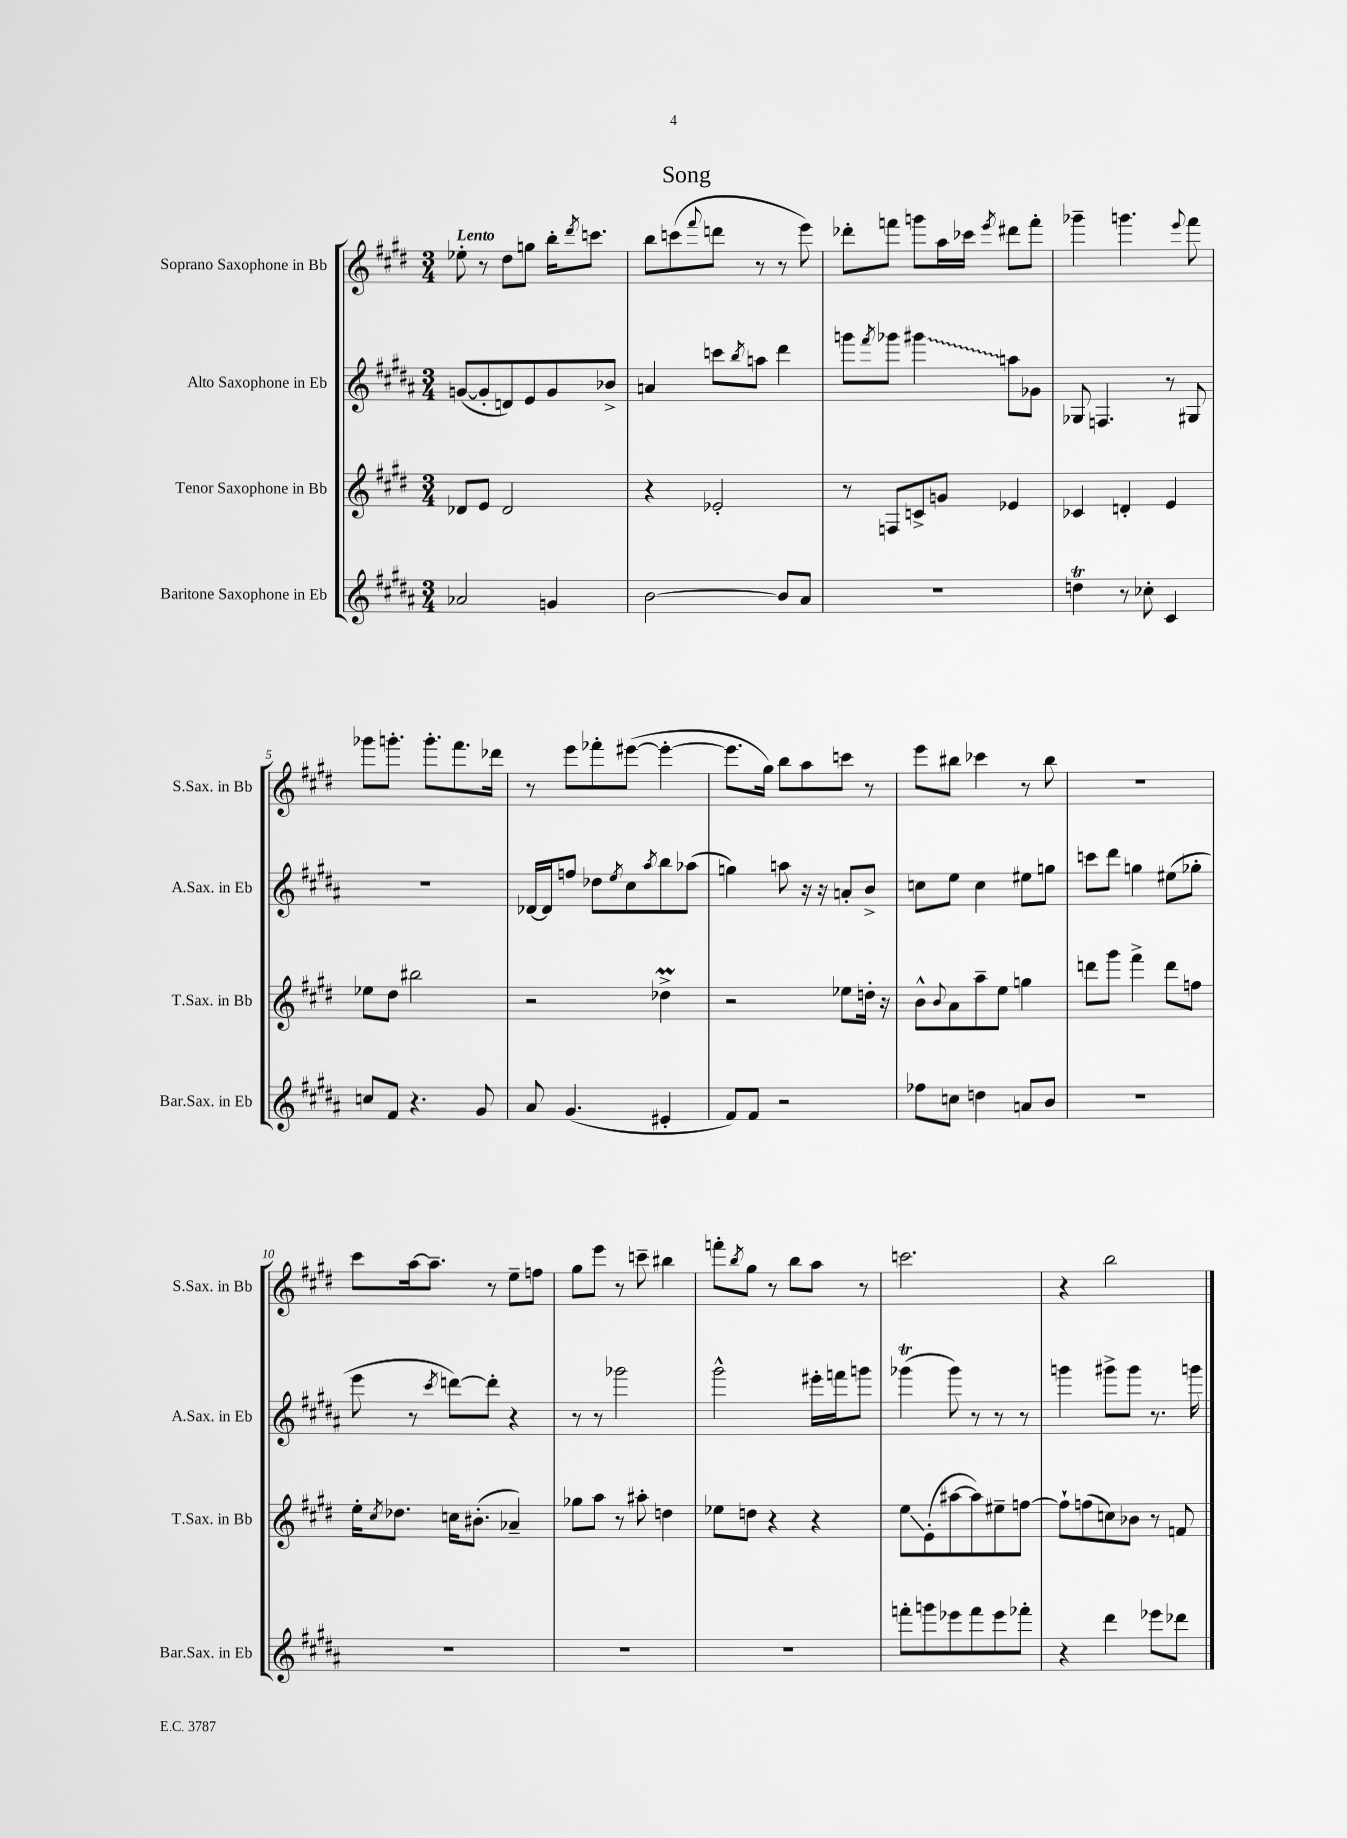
\header { title = "Song" }
<<
\new StaffGroup <<
\new Staff = "s0" \with { instrumentName = "Soprano Saxophone in Bb" shortInstrumentName = "S.Sax. in Bb" } {
    \clef treble \key e \major \numericTimeSignature \time 3/4 \tempo "Lento"
    ees''8-. r8 dis''8 g''8 b''16-. \acciaccatura { dis'''8 } c'''8. |
    b''8 c'''8( \appoggiatura { fis'''8 } d'''8 r8 r8 e'''8) |
    des'''8-. f'''8 g'''8 a''16 ces'''16 \acciaccatura { e'''8 } dis'''8 f'''8-. |
    ges'''4-- g'''4. \appoggiatura { e'''8 } fis'''8 |
    ges'''8 g'''8.-. g'''8.-. fis'''8. des'''16 |
    r8 e'''8 fes'''8-. eis'''8~( eis'''4~-. |
    eis'''8. gis''16) b''8 a''8 c'''8 r8 |
    e'''8 bis''8 ces'''4 r8 bis''8 |
    R2. |
    cis'''8 a''16~ a''8.-- r8 e''8-- f''8 |
    gis''8 e'''8 r8 c'''8-- bis''4 |
    f'''8-. \acciaccatura { b''8 } gis''8 r8 b''8 a''8 r8 |
    c'''2. |
    r4 b''2 \bar "|." |
}
\new Staff = "s1" \with { instrumentName = "Alto Saxophone in Eb" shortInstrumentName = "A.Sax. in Eb" } {
    \clef treble \key b \major \numericTimeSignature \time 3/4
    g'8~( g'8-. d'8) e'8 g'8 bes'8-> |
    a'4 c'''8 \acciaccatura { b''8 } a''8 dis'''4 |
    g'''8 \acciaccatura { fis'''8 } ges'''8 \once \override Glissando.style = #'zigzag gis'''4\glissando a''8 ges'8 |
    ges8 f4. r8 gis8 |
    R2. |
    des'16~ des'16 f''8 des''8 \acciaccatura { e''8 } cis''8 \acciaccatura { ais''8 } b''8 aes''8( |
    g''4) a''8 r16 r16 a'8-. b'8-> |
    c''8 e''8 c''4 eis''8 g''8 |
    c'''8 dis'''8 g''4 eis''8( ges''8-. |
    e'''8 r8 \acciaccatura { cis'''8 } d'''8~) d'''8-. r4 |
    r8 r8 ges'''2 |
    gis'''2-^ eis'''16-. f'''16 g'''8 |
    ges'''4\trill( ges'''8) r8 r8 r8 |
    g'''4 gis'''8-> gis'''8 r8. g'''16 \bar "|." |
}
\new Staff = "s2" \with { instrumentName = "Tenor Saxophone in Bb" shortInstrumentName = "T.Sax. in Bb" } {
    \clef treble \key e \major \numericTimeSignature \time 3/4
    des'8 e'8 des'2 |
    r4 ees'2-. |
    r8 f8 c'8-> g'8 ees'4 |
    ces'4 d'4-. e'4 |
    ees''8 dis''8 bis''2 |
    r2 des''4->\prall |
    r2 ees''8 d''16-. r16 |
    b'8-^ \appoggiatura { b'8 } a'8 a''8-- e''8 g''4 |
    d'''8 gis'''8 fis'''4-> d'''8 f''8 |
    e''16-. \acciaccatura { cis''8 } des''8. c''16 bis'8.-.( aes'4--) |
    ges''8 a''8 r8 ais''8-. d''4 |
    ees''8 d''8 r4 r4 |
    e''8\glissando e'8-.( ais''8~ ais''8) eis''8-- f''8~ |
    f''8-! f''8( c''8) bes'8 r8 f'8 \bar "|." |
}
\new Staff = "s3" \with { instrumentName = "Baritone Saxophone in Eb" shortInstrumentName = "Bar.Sax. in Eb" } {
    \clef treble \key b \major \numericTimeSignature \time 3/4
    aes'2 g'4 |
    b'2~ b'8 ais'8 |
    R2. |
    d''4\trill r8 ces''8-. cis'4 |
    c''8 fis'8 r4. gis'8 |
    ais'8 gis'4.( eis'4-. |
    fis'8) fis'8 r2 |
    fes''8 c''8 d''4 a'8 b'8 |
    R2. |
    R2. |
    R2. |
    R2. |
    f'''8-. g'''8 ees'''8 f'''8 ees'''8 fes'''8-. |
    r4 dis'''4 ees'''8 des'''8 \bar "|." |
}
>>
>>
